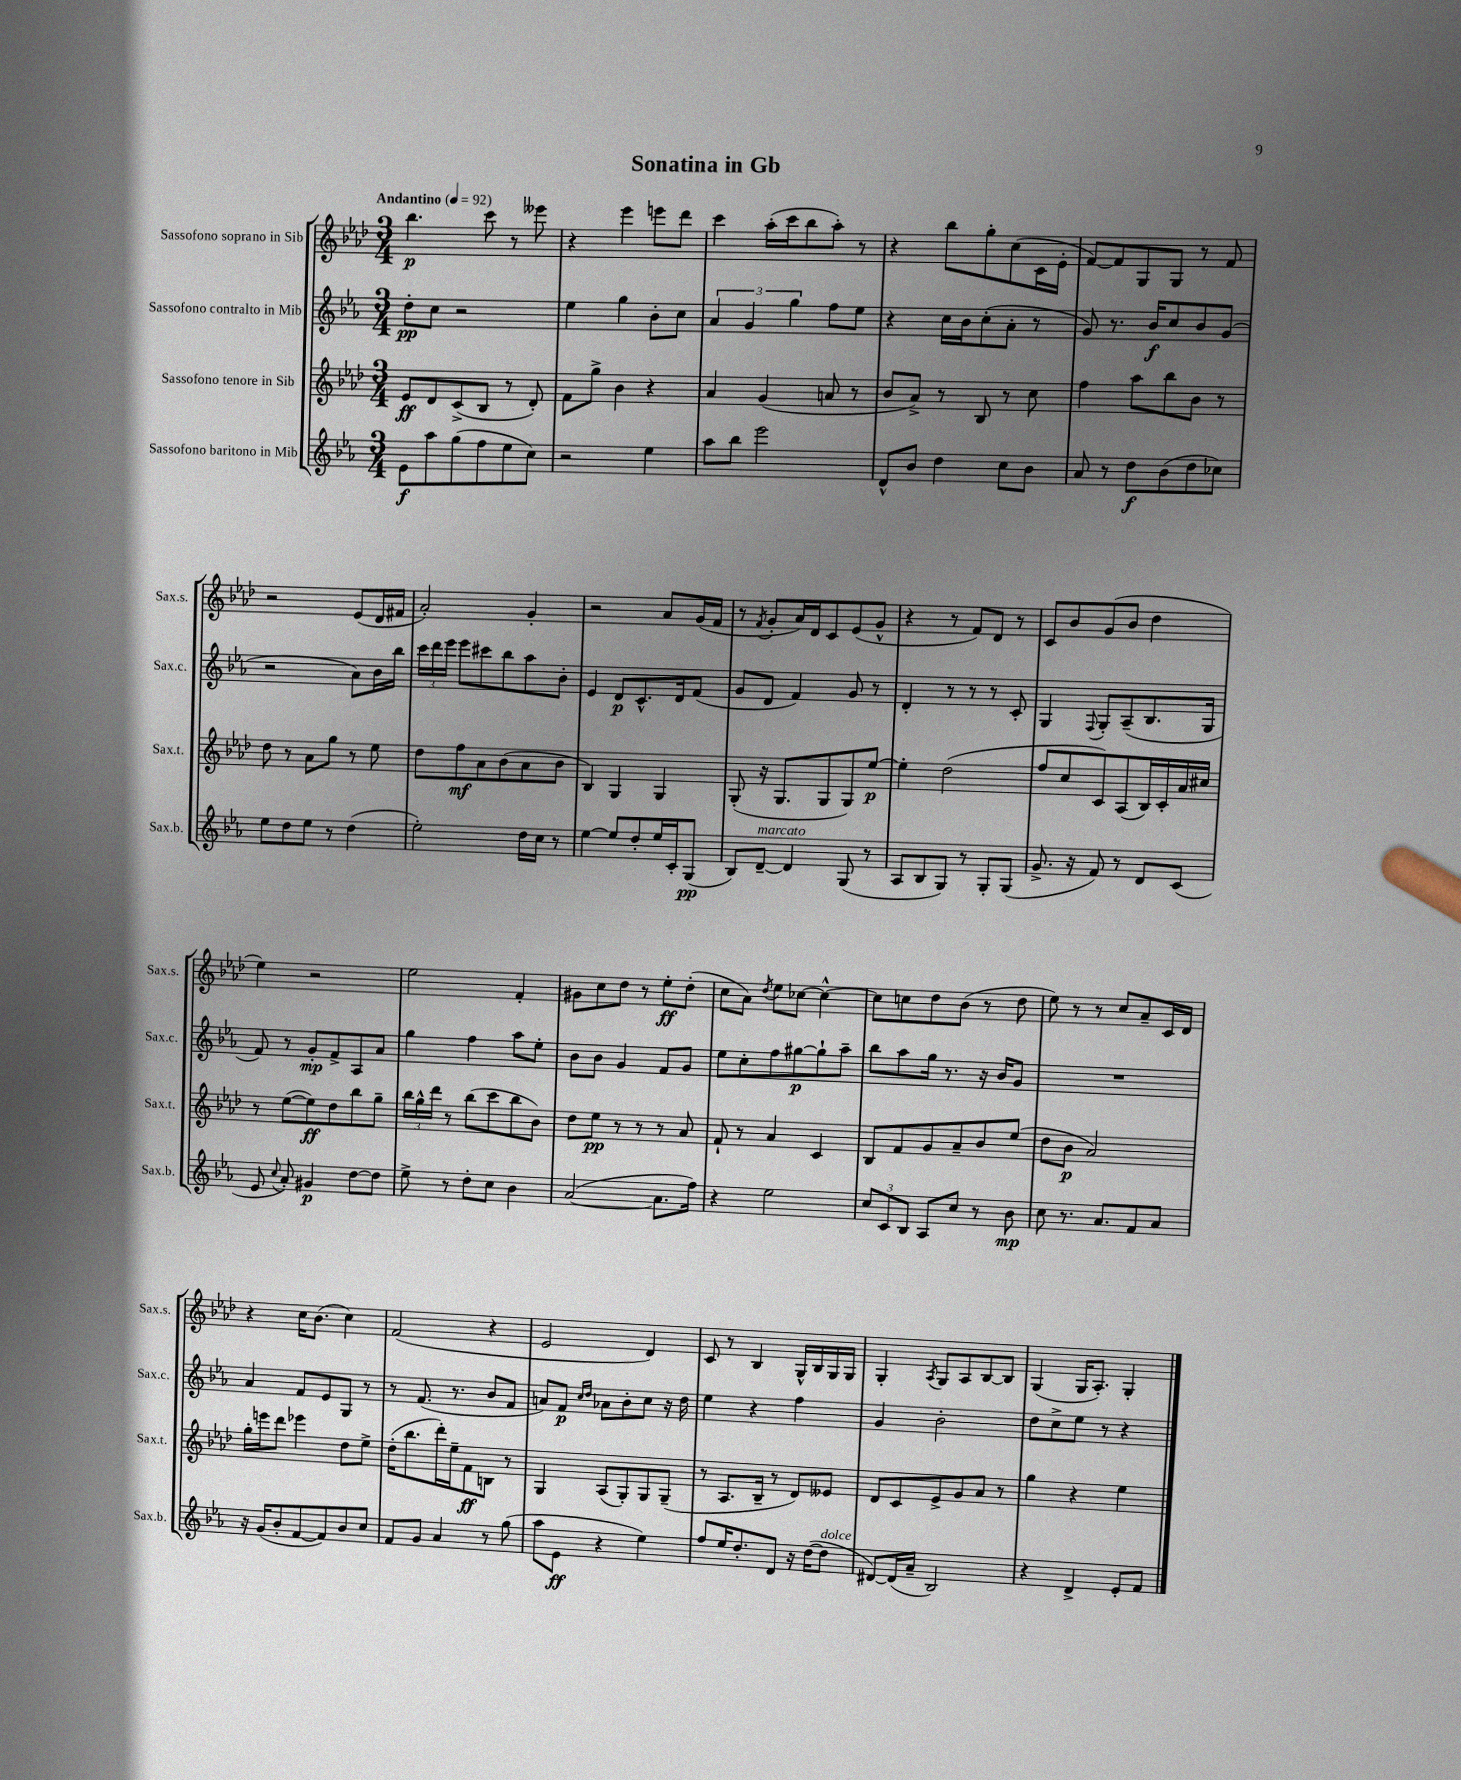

**kern	**kern	**kern	**kern
*staff4	*staff3	*staff2	*staff1
*clefG2	*clefG2	*clefG2	*clefG2
*k[b-e-a-]	*k[b-e-a-d-]	*k[b-e-a-]	*k[b-e-a-d-]
*M3/4	*M3/4	*M3/4	*M3/4
*MM92	*MM92	*MM92	*MM92
8e-	8e-	8dd'	4.bb-
8aa-	8d-	8cc	.
(8gg	(8c^	2r	.
8ff	8B-	.	8ccc
8ee-	8r	.	8r
8cc)	8d-')	.	8eee--
=	=	=	=
2r	8f	4ee-	4r
.	8gg^	.	.
.	4b-	4gg	4eee-
4ee-	4r	8b-'	8eee
.	.	8cc	8ddd-
=	=	=	=
8aa-	4a-	6a-	4ccc
8bb-	.	.	.
.	.	6g	.
2eee-	(4g	.	(16aa-'
.	.	.	16ccc
.	.	6gg	.
.	.	.	8bb-
.	8a	8ff	8aa-')
.	8r	8ee-	8r
=	=	=	=
8d^^	8b-	4r	4r
8b-	8a-^)	.	.
4dd	8r	16cc	8bb-
.	.	16b-	.
.	8B-	(8cc'	8gg'
8cc	8r	8a-'	(8cc
8b-	8cc	8r	16c
.	.	.	16e-'
=	=	=	=
8a-	4ff	8g)	[8f)
8r	.	8.r	8f]
8dd	8aa-	.	8G
.	.	16b-	.
(8b-	8bb-	8cc	8G
8dd	8b-	8b-	8r
8cc-)	8r	(8g	8f
=	=	=	=
8ee-	8dd-	2r	2r
8dd	8r	.	.
8ee-	8a-	.	.
8r	8gg	.	.
(4dd	8r	8a-)	(8e-
.	8ee-	16b-	16d-
.	.	16bb-	16f#
=	=	=	=
2ee-')	8dd-	24ccc	2a-')
.	.	24ddd	.
.	.	24eee-	.
.	8ff	8eee-	.
.	8a-	8ccc#	.
.	(8b-	8bb-	.
16dd	8a-	8aa-	4g'
16cc	.	.	.
8r	8b-	8b-'	.
=	=	=	=
[4ee-	4B-)	4e-	2r
8ee-]	4G	8d	.
8dd'	.	8.c^^	.
16ee-	4G	.	8a-
16c'	.	16d	.
(8G	.	(8f	(16g
.	.	.	16f
=	=	=	=
8B-)	(8G'	8g	8r
.	.	.	8qf
[8d~	16r	8d	8g'
.	8.G	.	.
4d]	.	4f)	16a-)
.	.	.	16d-
.	8G	.	8c
(8G	8G)	8g	(8e-
8r	[8ee-	8r	8g^^
=	=	=	=
8A-	4ee-']	4d'	4r
8B-	.	.	.
8G)	(2dd-	8r	8r
8r	.	8r	8f)
8G'	.	8r	8d-
(8G	.	8c'	8r
=	=	=	=
8.g^	8ff	4G	8c
.	8cc	.	8b-
16r	.	.	.
.	.	8qqF	.
8f)	8c)	8G'	(8g
8r	(8A-	(8A-~	8b-
8d	16B-)	8.B-	4dd-
.	16c'	.	.
(8c	16a-	.	.
.	16cc#	16G	.
=	=	=	=
8e-	8r	8f)	4ee-)
8qqcc	.	.	.
8a-')	([8ee-	8r	.
4g#	8ee-])	8g'	2r
.	8dd-	8f^	.
[8dd	8bb-	8A-	.
8dd]	8gg~	8a-	.
=	=	=	=
8ee-^	24bb-	4gg	2ee-
.	24gg^^	.	.
.	24ddd-	.	.
8r	8r	.	.
8dd'	(8bb-	4ff	.
8cc	8ccc	.	.
4b-	8bb-	8aa-	4f'
.	8b-)	8ee-'	.
=	=	=	=
([2a-	8dd-	8b-	8g#
.	8ee-	8b-	8cc
.	8r	4g	8dd-
.	8r	.	8r
8.a-]	8r	8f	8ee-'
.	8a-	8g	(8dd-'
16ff)	.	.	.
=	=	=	=
4r	8f`	8ee-	8cc
.	8r	8cc'	8a-)
.	.	.	8qdd-
2ee-	4a-	8ff	8ee-
.	.	[8gg#	[8cc-
.	4c	8gg#`]	4cc-^^_
.	.	8aa-~	.
=	=	=	=
12cc	8B-	8bb-	8cc-]
12c	.	.	.
.	8f	8aa-	8cc
12B-	.	.	.
8A-	8g	16gg	8dd-
.	.	8.r	.
8cc	8a-~	.	(8b-
8r	8b-	16r	8r
.	.	16b-	.
8b-	(8ee-	8g	8dd-
=	=	=	=
8cc	8dd-	2.r	8ee-)
8.r	8b-	.	8r
.	2a-)	.	8r
8.a-	.	.	.
.	.	.	8cc
8f	.	.	8a-~
8a-	.	.	16c
.	.	.	16d-
=	=	=	=
16r	16gg'	4a-	4r
(16g	16eee	.	.
8b-'	8ddd-	.	.
[8f	4eee-	8f	16cc
.	.	.	(8.b-
8f])	.	8e-	.
8b-	8dd-	8G	4cc)
8cc	8ee-^	8r	.
=	=	=	=
8f	(16dd-'	8r	(2f
.	8.bb-	.	.
8g	.	(8.f	.
4a-	16ddd-')	.	.
.	16ee-~	8.r	.
.	8f	.	.
8r	8B	8b-	4r
(8gg	8r	8f	.
=	=	=	=
8aa-	4G	8a)	2e-
8e-	.	8f	.
.	.	16qqcc	.
.	.	16qqdd	.
4r	(8A-	8a-	.
.	8G')	8b-'	.
4ee-)	8G	8cc	4d-)
.	(8G~	16r	.
.	.	16dd	.
=	=	=	=
8ff	8r	4ee-	8c
16ee-	8.A-	.	8r
8.dd'	.	.	.
.	.	4r	4B-
.	16B-~	.	.
8d	8r	.	.
16r	8d-)	4ff	16G^^
([16dd	.	.	16B-
8dd]	8e--	.	16G
.	.	.	16G
=	=	=	=
[8d#)	8d-	4g	4G'
(16d#]	8c	.	.
16a-~	.	.	.
.	.	.	8qA-
2B-)	8e-^	2b-'	8G
.	8g	.	8A-
.	8a-	.	[8B-
.	8r	.	8B-]
=	=	=	=
4r	4gg	8dd	(4G
.	.	8cc^	.
4d^	4r	8ee-	16G
.	.	.	8.A-')
.	.	8r	.
8e-'	4ee-	4r	4G'
8f	.	.	.
==	==	==	==
*-	*-	*-	*-
